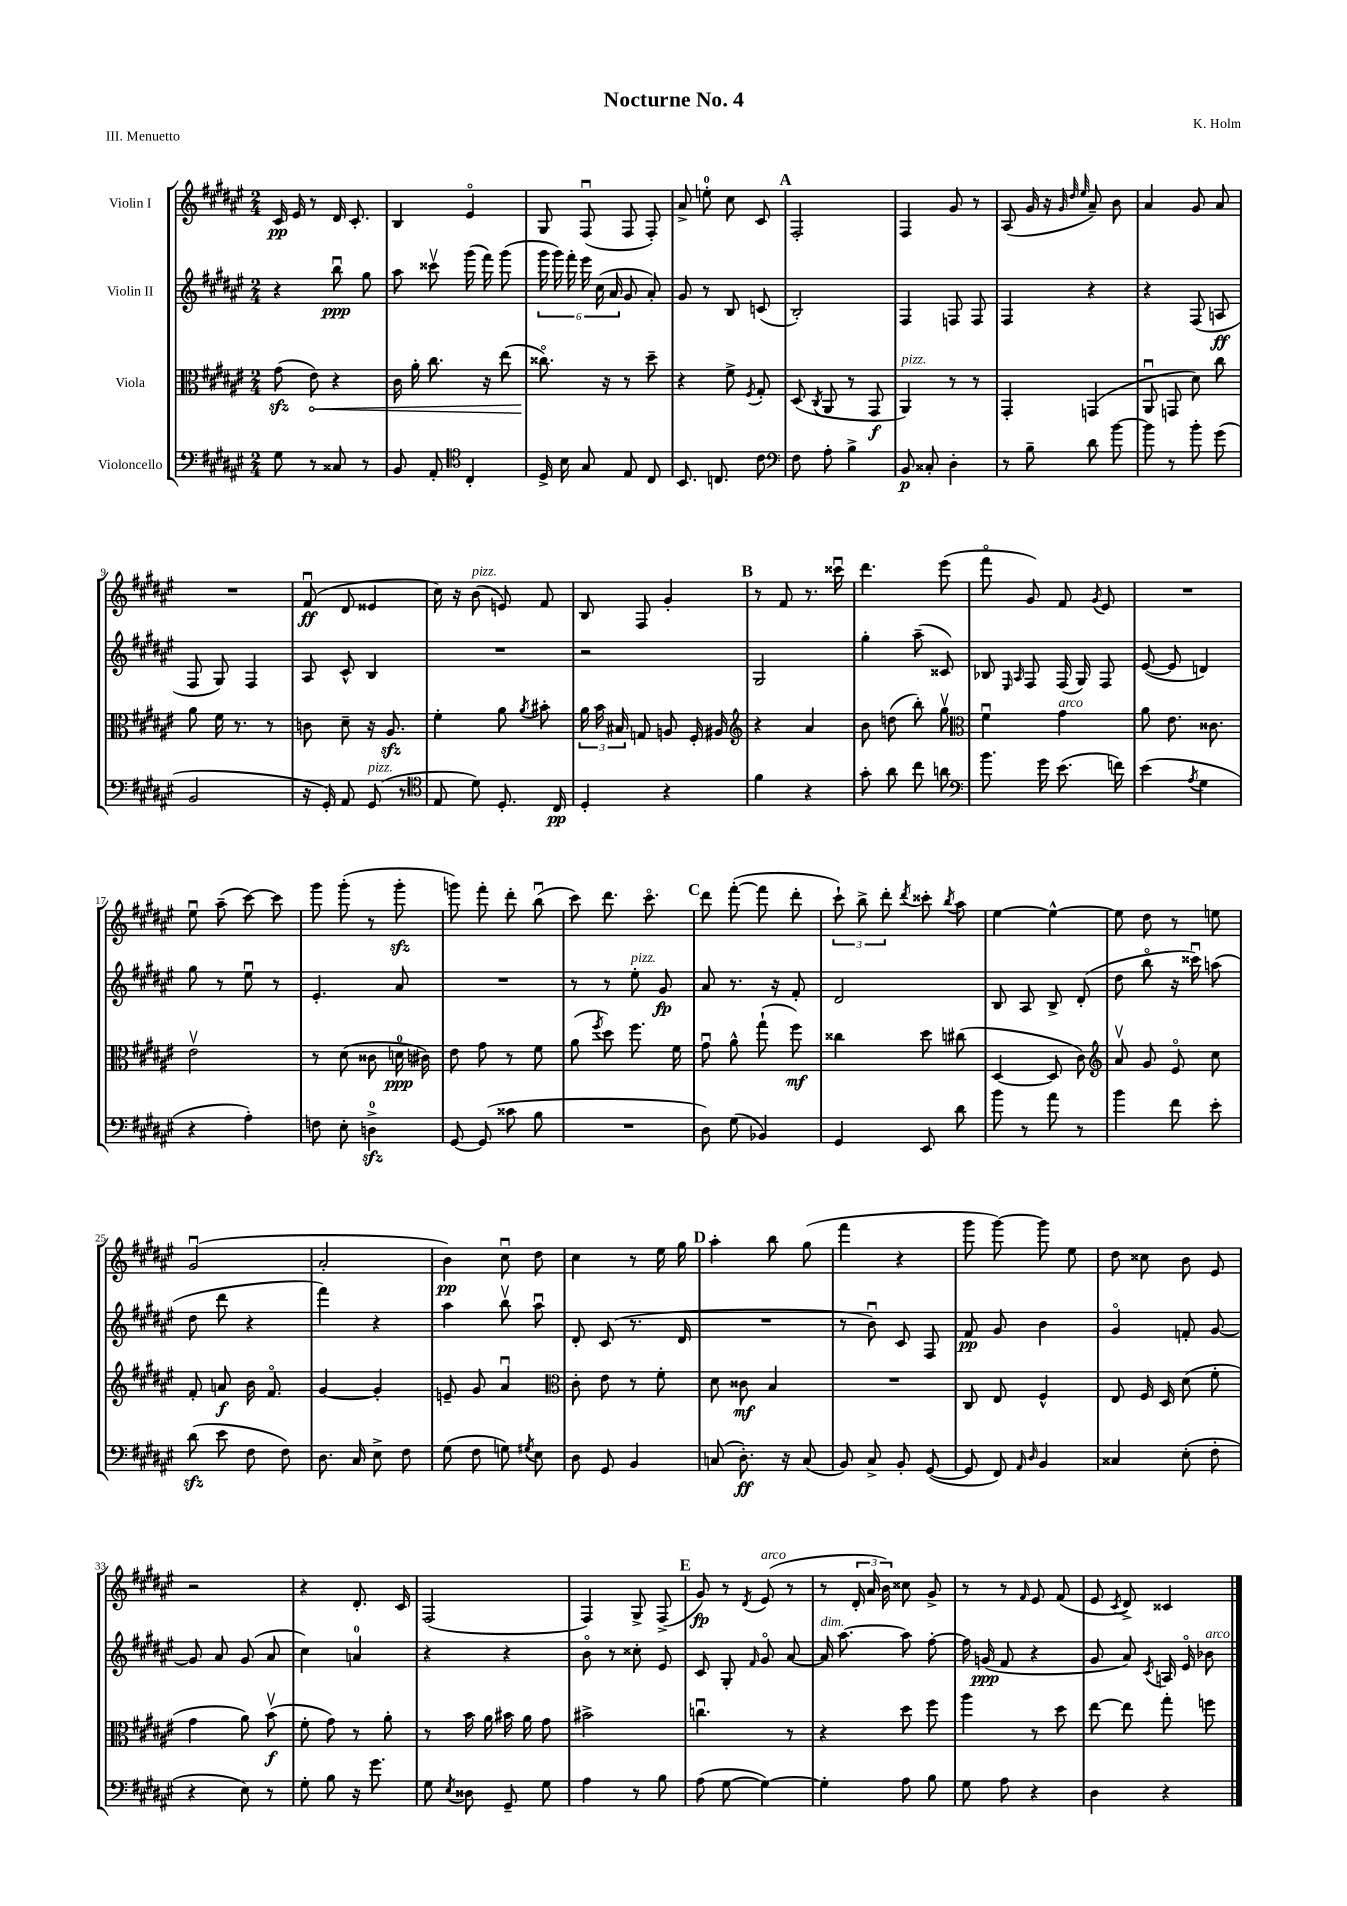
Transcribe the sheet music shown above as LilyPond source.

\header { title = "Nocturne No. 4" composer = "K. Holm" piece = "III. Menuetto" }
<<
\new StaffGroup <<
\new Staff = "s0" \with { instrumentName = "Violin I" } {
    \clef treble \key fis \major \numericTimeSignature \time 2/4
    \autoBeamOff cis'16\pp eis'16 r8 dis'16 cis'8.-. |
    b4 eis'4\flageolet |
    gis8 fis8\downbow( fis8 fis8-.) |
    ais'8-> e''8-0-. cis''8 cis'8 |
    \mark \markup { \bold "A" } fis2-. |
    fis4 gis'8 r8 |
    ais8( gis'16 r16 \grace { gis'32 dis''32 eis''32 } ais'8--) b'8 |
    ais'4 gis'8 ais'8 |
    R2 |
    fis'8\downbow\ff( dis'8 eisis'4 |
    cis''16) r16 b'8^\markup { \italic "pizz." }( e'8) fis'8 |
    b8 fis8 gis'4-. |
    \mark \markup { \bold "B" } r8 fis'8 r8. cisis'''16\downbow |
    dis'''4. eis'''8( |
    fis'''8\flageolet gis'8) fis'8 \acciaccatura { gis'8 } eis'8 |
    R2 |
    eis''8\downbow ais''8--( cis'''8~) cis'''8 |
    gis'''8 gis'''8-.( r8 gis'''8-.\sfz |
    g'''8) fis'''8-. dis'''8-. b''8\downbow( |
    cis'''8) dis'''8. cis'''8.\flageolet |
    \mark \markup { \bold "C" } dis'''8 fis'''8~-.( fis'''8 dis'''8-. |
    \tuplet 3/2 { cis'''8-!) b''8-> dis'''8-. } \acciaccatura { dis'''8 } cisis'''8-. \acciaccatura { b''8 } ais''8 |
    eis''4~ eis''4~-^ |
    eis''8 dis''8 r8 e''8 |
    gis'2\downbow( |
    ais'2-. |
    b'4\pp) cis''8\downbow dis''8 |
    cis''4 r8 eis''16 gis''16 |
    \mark \markup { \bold "D" } ais''4-. b''8 gis''8( |
    fis'''4 r4 |
    gis'''8 gis'''8~) gis'''8 eis''8 |
    dis''8 cisis''8 b'8 eis'8 |
    r2 |
    r4 dis'8.-. cis'16 |
    fis2( |
    fis4) gis8-> fis8->( |
    \mark \markup { \bold "E" } gis'8\fp) r8 \acciaccatura { dis'8 } eis'8^\markup { \italic "arco" }( r8 |
    r8 \tuplet 3/2 { dis'16-. ais'16 b'16) } cisis''8 gis'8-> |
    r8 r8 \grace { fis'16 } eis'8 fis'8( |
    eis'8 \acciaccatura { cis'8 } dis'8->) cisis'4 \bar "|." |
}
\new Staff = "s1" \with { instrumentName = "Violin II" } {
    \clef treble \key fis \major \numericTimeSignature \time 2/4
    \autoBeamOff r4 b''8\downbow\ppp gis''8 |
    ais''8 cisis'''8\upbow gis'''16( fis'''16) gis'''8( |
    \tuplet 6/4 { gis'''16 gis'''16) fis'''16-. eis'''16 cis''16( ais'16 } gis'8 ais'8-.) |
    gis'8 r8 b8 c'8( |
    \mark \markup { \bold "A" } b2-.) |
    fis4 f8 f8 |
    fis4 r4 |
    r4 fis8( a8\ff |
    fis8 gis8) fis4 |
    ais8 cis'8-^ b4 |
    R2 |
    r2 |
    \mark \markup { \bold "B" } gis2 |
    gis''4-. ais''8--( cisis'8) |
    bes8 \grace { eis16 ais16 } fis8 fis16( gis16) fis8 |
    eis'8~( eis'8 d'4) |
    gis''8 r8 eis''8\downbow r8 |
    eis'4.-. ais'8 |
    R2 |
    r8 r8 eis''8-.^\markup { \italic "pizz." } gis'8\fp |
    \mark \markup { \bold "C" } ais'8 r8. r16 fis'8-. |
    dis'2 |
    b8 ais8 b8-> dis'8-.( |
    dis''8 b''8\flageolet r16 cisis'''16\downbow) a''8( |
    dis''8 dis'''8 r4 |
    fis'''4) r4 |
    ais''4 b''8\upbow ais''8\downbow |
    dis'8-. cis'8( r8. dis'16 |
    \mark \markup { \bold "D" } R2 |
    r8 b'8\downbow) cis'8 fis8 |
    fis'8\pp gis'8 b'4 |
    gis'4\flageolet f'8-. gis'8~ |
    gis'8 ais'8 gis'8( ais'8 |
    cis''4) a'4-0 |
    r4 r4 |
    b'8\flageolet r8 cisis''8-. eis'8 |
    \mark \markup { \bold "E" } cis'8 gis8-. \grace { fis'16 } gis'8\flageolet ais'8~ |
    ais'16^\markup { \italic "dim." } ais''8.~ ais''8 fis''8~-. |
    fis''16 g'16\ppp( fis'8 r4 |
    gis'8 ais'8) \acciaccatura { cis'8 } a16 eis'16\flageolet bes'8^\markup { \italic "arco" } \bar "|." |
}
\new Staff = "s2" \with { instrumentName = "Viola" } {
    \clef alto \key fis \major \numericTimeSignature \time 2/4
    \autoBeamOff gis'8\sfz( \once \override Hairpin.circled-tip = ##t eis'8\<) r4 |
    cis'16 ais'16-. cis''8. r16 eis''8( |
    cisis''8.\flageolet\!) r16 r8 dis''8-- |
    r4 fis'8-> \acciaccatura { fis8 } gis8-. |
    \mark \markup { \bold "A" } dis8( \acciaccatura { cis8 } ais,8 r8 gis,8\f |
    ais,4^\markup { \italic "pizz." }) r8 r8 |
    gis,4-. g,4( |
    ais,8\downbow g,8 dis'8) cis''8 |
    ais'8 fis'16 r8. r8 |
    c'8 dis'8-- r16 ais8.\sfz |
    fis'4-. ais'8 \acciaccatura { ais'8 } bis'8-. |
    \tuplet 3/2 { ais'16 b'16 bis16 } g8 a8 fis16-. ais16 |
    \mark \markup { \bold "B" } \clef treble r4 ais'4 |
    b'8 d''8( b''8-.) gis''8\upbow |
    \clef alto fis'4\downbow gis'4^\markup { \italic "arco" } |
    ais'8 eis'8. cisis'8. |
    eis'2\upbow |
    r8 dis'8( cisis'8 d'16-0\ppp cis'16) |
    eis'8 gis'8 r8 fis'8 |
    ais'8( \acciaccatura { fis''8 } dis''8) fis''8. fis'16 |
    \mark \markup { \bold "C" } gis'8\downbow ais'8-^ gis''8-!( fis''8\mf) |
    cisis''4 dis''8 cis''8( |
    dis4~ dis8 cis'8) |
    \clef treble ais'8\upbow gis'8 eis'8\flageolet cis''8 |
    fis'8-. a'8\f b'16 fis'8.\flageolet |
    gis'4~ gis'4-. |
    e'8-- gis'8 ais'4\downbow |
    \clef alto cis'8-. eis'8 r8 fis'8-. |
    \mark \markup { \bold "D" } dis'8 cisis'8\mf b4 |
    R2 |
    cis8 eis8 fis4-^ |
    eis8 fis16 dis16 dis'8( fis'8-. |
    gis'4 ais'8) b'8\upbow\f( |
    fis'8-. gis'8) r8 ais'8-. |
    r8 b'16 ais'16 bis'16 ais'16 gis'8 |
    bis'2-> |
    \mark \markup { \bold "E" } c''4.\downbow r8 |
    r4 dis''8 fis''8 |
    ais''4 r8 dis''8 |
    eis''8~ eis''8 gis''8-. f''8 \bar "|." |
}
\new Staff = "s3" \with { instrumentName = "Violoncello" } {
    \clef bass \key fis \major \numericTimeSignature \time 2/4
    \autoBeamOff gis8 r8 cisis8 r8 |
    b,8 ais,8-. \clef tenor cis4-. |
    dis16-> b16 gis8 eis8 cis8 |
    b,8. c8. cis'8 |
    \mark \markup { \bold "A" } \clef bass fis8 ais8-. b4-> |
    b,8\p cisis8-. dis4-. |
    r8 b8-- dis'8 b'8~ |
    b'8 r8 b'8-. gis'8( |
    b,2 |
    r16 gis,16-.) ais,8 gis,8^\markup { \italic "pizz." }( r8 |
    \clef tenor eis8 dis'8) dis8.-. cis16\pp |
    dis4-. r4 |
    \mark \markup { \bold "B" } fis'4 r4 |
    gis'8-. ais'8 cis''8 a'8 |
    \clef bass b'8. gis'16 eis'8.( f'16) |
    eis'4( \acciaccatura { ais8 } gis4 |
    r4 ais4-.) |
    f8 eis8-. d4-0->\sfz |
    gis,8~ gis,8( cisis'8 b8 |
    R2 |
    \mark \markup { \bold "C" } dis8) gis8( bes,4) |
    gis,4 eis,8 dis'8 |
    b'8 r8 ais'8 r8 |
    b'4 fis'8 eis'8-. |
    dis'8\sfz( eis'8 fis8 fis8) |
    dis8. cis16 eis8-> fis8 |
    gis8( fis8 g8) \acciaccatura { gis8 } eis8 |
    dis8 gis,8 b,4 |
    \mark \markup { \bold "D" } c8( dis8.-.\ff) r16 c8( |
    b,8) cis8-> b,8-. gis,8~( |
    gis,8 fis,8) \grace { ais,16 dis16 } b,4 |
    cisis4 eis8-.( fis8-. |
    r4 eis8) r8 |
    gis8-. b8 r16 gis'8. |
    gis8 \acciaccatura { eis8 } disis8 gis,8-- gis8 |
    ais4 r8 b8 |
    \mark \markup { \bold "E" } ais8( gis8~ gis4~) |
    gis4-. ais8 b8 |
    gis8 ais8 r4 |
    dis4 r4 \bar "|." |
}
>>
>>
